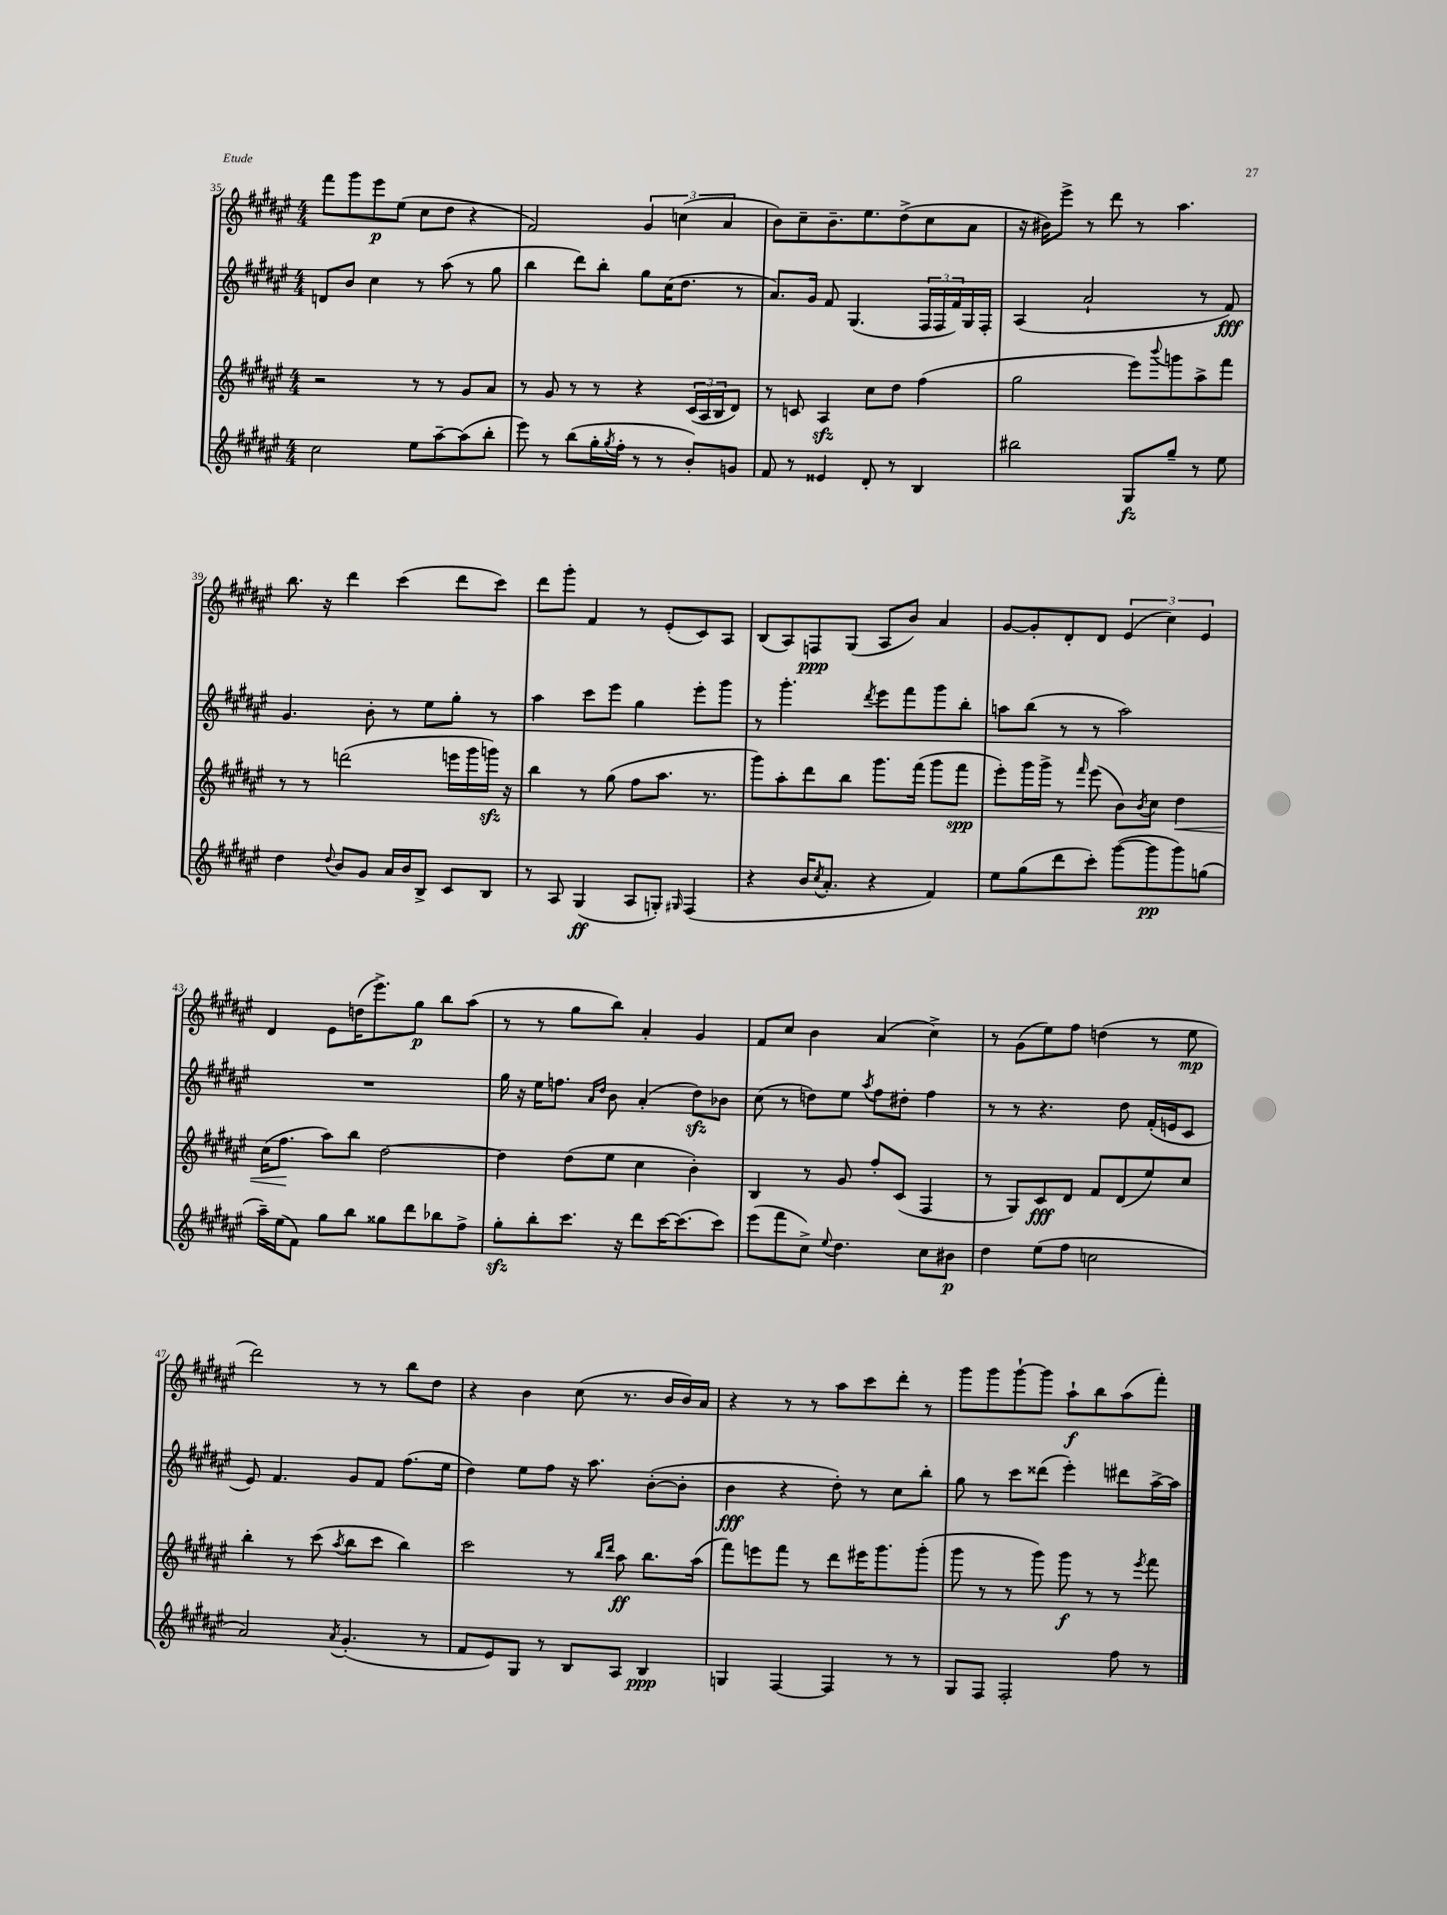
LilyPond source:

<<
\new StaffGroup <<
\new Staff = "s0" {
    \clef treble \key fis \major \numericTimeSignature \time 4/4
    fis'''8 gis'''8 eis'''8\p eis''8( cis''8 dis''8 r4 |
    fis'2) \tuplet 3/2 { gis'4 c''4( ais'4 } |
    b'8) cis''8-- b'8.-- eis''8. dis''8->( cis''8 ais'8 |
    r16 bis'16) eis'''8-> r8 dis'''8 r8 ais''4. |
    b''8. r16 dis'''4 cis'''4( dis'''8 cis'''8) |
    dis'''8 gis'''8-. fis'4 r8 eis'8-.( cis'8) ais8 |
    b8( ais8) f8\ppp gis8( ais8 b'8) ais'4 |
    gis'8~ gis'8-. dis'8-. dis'8 \tuplet 3/2 { eis'4( cis''4) eis'4 } |
    dis'4 eis'8 d''16( eis'''8.->) gis''8\p b''8 ais''8( |
    r8 r8 gis''8 b''8) ais'4-. gis'4 |
    fis'8 cis''8 b'4 ais'4( cis''4->) |
    r8 gis'8( eis''8) fis''8 d''4( r8 eis''8\mp |
    dis'''2) r8 r8 b''8 dis''8 |
    r4 b'4 cis''8( r8. b'16 b'16) ais'16 |
    r4 r8 r8 ais''8 cis'''8 dis'''8-. r8 |
    gis'''8 gis'''8 gis'''8~-! gis'''8 ais''8-!\f b''8 ais''8( fis'''8-.) \bar "|." |
}
\new Staff = "s1" {
    \clef treble \key fis \major \numericTimeSignature \time 4/4
    d'8 b'8 cis''4 r8 ais''8( r8 gis''8 |
    b''4 dis'''8) b''8-. gis''8 cis''16( dis''8. r8 |
    ais'8.) gis'16 fis'8 gis4.( \tuplet 3/2 { fis16 fis16 fis'16) } gis16 fis16-. |
    ais4( ais'2-! r8 fis'8\fff) |
    gis'4. b'8-. r8 eis''8 gis''8-. r8 |
    ais''4 cis'''8 eis'''8 gis''4 eis'''8-. gis'''8 |
    r8 gis'''4.-. \acciaccatura { dis'''8 } eis'''8 fis'''8 gis'''8 b''8-. |
    a''8 b''8( r8 r8 a''2) |
    R1 |
    gis''16 r16 eis''16 f''8. \grace { ais'16 dis''16 } b'8 ais'4-.( dis''8\sfz) bes'8 |
    cis''8( r8 d''8) eis''8 \acciaccatura { ais''8 } fis''8 dis''8-. fis''4 |
    r8 r8 r4. dis''8 fis'16-.( e'16 cis'8 |
    eis'8) fis'4. gis'8 fis'8 fis''8.( eis''16 |
    dis''4) eis''8 fis''8 r16 ais''8. b'8~-.( b'8-. |
    b'4\fff r4 dis''8-.) r8 cis''8 b''8-. |
    gis''8 r8 cis'''8 disis'''8( eis'''4-.) dis'''8 ais''16~-> ais''16 \bar "|." |
}
\new Staff = "s2" {
    \clef treble \key fis \major \numericTimeSignature \time 4/4
    r2 r8 r8 gis'8 ais'8 |
    r8 gis'8 r8 r8 r4 \tuplet 3/2 { cis'16( ais16 b16 } dis'8) |
    r8 c'8 ais4\sfz cis''8 dis''8 fis''4( |
    gis''2 eis'''8) \appoggiatura { b'''8 } g'''8 ais''8-> fis'''8 |
    r8 r8 d'''2( e'''16 gis'''16 g'''16\sfz) r16 |
    b''4 r8 gis''8( fis''8 ais''8. r8. |
    gis'''8) ais''8-. dis'''8 b''8 gis'''8. fis'''16( gis'''8 fis'''8\spp |
    eis'''8-.) gis'''16 gis'''16-> r8 \grace { fis'''16 } eis'''8( b'8) \acciaccatura { b'8 } cis''8 dis''4\< |
    cis''16( fis''8.\! ais''8) b''8 dis''2~ |
    dis''4 dis''8( eis''8 cis''4 b'4-.) |
    b4 r8 gis'8 fis''8-. cis'8( fis4 |
    r8 gis8) cis'8\fff dis'8 fis'8 dis'8( eis''8) cis''8 |
    b''4-. r8 cis'''8( \acciaccatura { ais''8 } b''8 cis'''8 b''4) |
    cis'''2 r8 \grace { b''16 dis'''16 } ais''8\ff b''8. ais''16( |
    fis'''8) e'''8 fis'''8 r8 dis'''8 eis'''16 gis'''8. gis'''8-.( |
    gis'''8 r8 r8 gis'''8) gis'''8\f r8 r8 \acciaccatura { eis'''8 } fis'''8 \bar "|." |
}
\new Staff = "s3" {
    \clef treble \key fis \major \numericTimeSignature \time 4/4
    cis''2 eis''8 ais''8~-- ais''8( b''8-. |
    eis'''8) r8 b''8( gis''16-. \acciaccatura { gis''8 } fis''16-. r8 r8 b'8-.) g'8 |
    fis'8 r8 eisis'4 dis'8-. r8 b4 |
    bis''2 gis8\fz gis''8-- r8 eis''8 |
    dis''4 \appoggiatura { dis''8 } b'8 gis'8 ais'16 b'16 b8-> cis'8 b8 |
    r8 ais8 gis4\ff( ais8 g8-.) \grace { gis16 } fis4( |
    r4 b'16 \acciaccatura { cis''8 } ais'8.-. r4 fis'4) |
    eis''8 gis''8( dis'''8 cis'''8-.) gis'''8~( gis'''8\pp gis'''8) g''8( |
    ais''16--) eis''16( fis'8) gis''8 b''8 gisis''8 dis'''8 bes''8 fis''8-> |
    gis''8-.\sfz b''8-. cis'''8. r16 dis'''8 cis'''16~ cis'''8.( cis'''8) |
    eis'''8( fis'''8 cis''8->) \appoggiatura { eis''8 } dis''4. cis''8 bis'8\p |
    dis''4 eis''8( fis''8 c''2 |
    ais'2) \acciaccatura { ais'8 } gis'4.-.( r8 |
    fis'8 eis'8) gis8 r8 b8 ais8 b4\ppp |
    g4 fis4~ fis4 r8 r8 |
    gis8 fis8 fis2-. fis''8 r8 \bar "|." |
}
>>
>>
\layout { \context { \Score currentBarNumber = #35 } }
